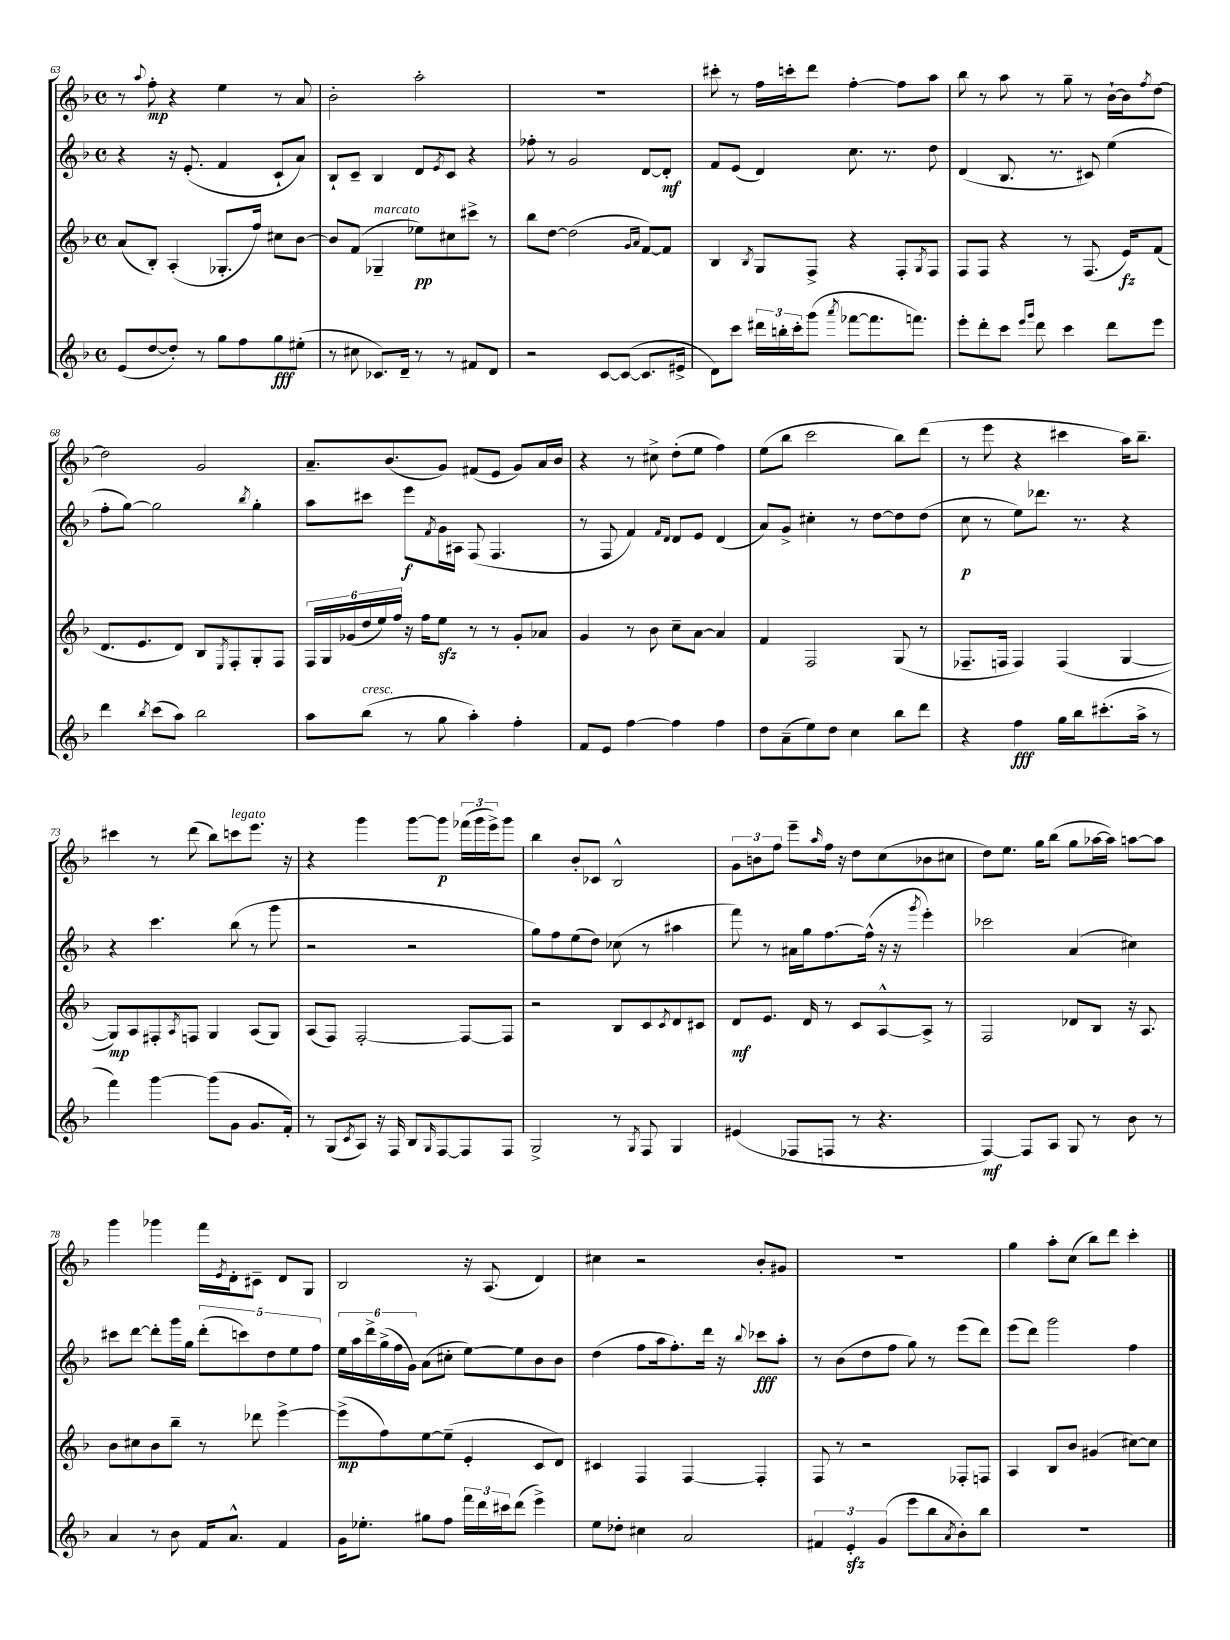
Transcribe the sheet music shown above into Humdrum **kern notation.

**kern	**dynam	**kern	**dynam	**kern	**dynam	**kern	**dynam
*part4	*part4	*part3	*part3	*part2	*part2	*part1	*part1
*staff4	*staff4	*staff3	*staff3	*staff2	*staff2	*staff1	*staff1
*clefG2	*	*clefG2	*	*clefG2	*	*clefG2	*
*k[b-]	*	*k[b-]	*	*k[b-]	*	*k[b-]	*
*M4/4	*	*M4/4	*	*M4/4	*	*M4/4	*
*met(c)	*	*met(c)	*	*met(c)	*	*met(c)	*
=63	=63	=63	=63	=63	=63	=63	=63
(8e/L	.	(8a/L	.	4r	.	8r	.
.	.	.	.	.	.	8qqaa/	.
[8dd/	.	8B-'/J)	.	.	.	8ff'\	mp
8dd'/J])	.	(4A'/	.	16r	.	4r	.
.	.	.	.	(8.e'/	.	.	.
8r	.	.	.	.	.	.	.
8gg\L	.	8.G-X'/L	.	4f/	.	4ee\	.
8ff\	.	.	.	.	.	.	.
.	.	16ff/Jk)	.	.	.	.	.
8gg\	fff	8cc#X\L	.	8c`/L	.	8r	.
(8ee#X'\J	.	[8b-\J	.	8a/J)	.	8a/	.
=64	=64	=64	=64	=64	=64	=64	=64
8r	.	8b-/L]	.	8B-`/L	.	2b-'\	.
8cc#X\	.	(8f/J	.	8c~/J	.	.	.
!	!	!LO:TX:a:i:t=marcato	!	!	!	!	!
8.c-X/L)	.	4G-X~/	.	4B-/	.	.	.
16d~/Jk	.	.	.	.	.	.	.
8r	.	8ee-X\L)	pp	8d/L	.	2aa'\	.
.	.	.	.	8qe/	.	.	.
8r	.	8cc#X\	.	8c/J	.	.	.
8f#X/L	.	8ccc#X^\J	.	4r	.	.	.
8d/J	.	8r	.	.	.	.	.
=65	=65	=65	=65	=65	=65	=65	=65
2r	.	8bb-\L	.	8ff-X'\	.	1r	.
.	.	[8dd\J	.	8r	.	.	.
.	.	(2dd\]	.	2g/	.	.	.
[8c/L	.	.	.	.	.	.	.
(8c/J_	.	.	.	.	.	.	.
.	.	16qqg/LL	.	.	.	.	.
.	.	16qqa/JJ	.	.	.	.	.
8.c/L]	.	[8f/L)	.	[8d/L	.	.	.
.	.	8f/J]	.	8d'/J]	mf	.	.
16e#X^/Jk	.	.	.	.	.	.	.
=66	=66	=66	=66	=66	=66	=66	=66
8d\L)	.	4B-/	.	8f/L	.	8ccc#X'\	.
8ccc\J	.	.	.	(8e/J	.	8r	.
.	.	8qB-/	.	.	.	.	.
24ddd#X\LL	.	8G/L	.	4d/)	.	16ff\LL	.
24bbn'\	.	.	.	.	.	.	.
.	.	.	.	.	.	16cccn'\J	.
24ccc'\J	.	.	.	.	.	.	.
(8ggg\J	.	8F^/J	.	.	.	8ddd\J	.
8qaaa/	.	.	.	.	.	.	.
[8fff-X\L	.	4r	.	8.cc\	.	[4ff'\	.
8.fff-\]	.	.	.	.	.	.	.
.	.	.	.	8.r	.	.	.
.	.	8F'/L	.	.	.	8ff\L]	.
8.fffn\J)	.	.	.	.	.	.	.
.	.	8qG/	.	.	.	.	.
.	.	8F/J	.	8dd\	.	8aa\J	.
=67	=67	=67	=67	=67	=67	=67	=67
8eee'\L	.	8F/L	.	(4d/	.	8bb-\	.
8ddd'\	.	8F/J	.	.	.	8r	.
8ccc\J	.	4r	.	8.B-/	.	8aa\	.
16qqeee/LL	.	.	.	.	.	.	.
16qqggg/JJ	.	.	.	.	.	.	.
8ddd\	.	.	.	.	.	8r	.
.	.	.	.	8.r	.	.	.
4ccc\	.	8r	.	.	.	8gg~\	.
.	.	(8.F/	.	8c#X/)	.	8r	.
8ddd\L	.	.	.	(4ee\	.	[16b-`\LL	.
.	.	16e/KL)	fz	.	.	16b-\J]	.
.	.	.	.	.	.	8qff/	.
8eee\J	.	(8f/J	.	.	.	[8dd\J	.
!!LO:LB:g=z
=68	=68	=68	=68	=68	=68	=68	=68
4ddd\	.	8.d/L	.	8ff'\L	.	2dd\]	.
.	.	.	.	[8gg\J)	.	.	.
.	.	8.e/	.	.	.	.	.
8qbb-/	.	.	.	.	.	.	.
(8ccc\L	.	.	.	2gg\]	.	.	.
8aa\J)	.	8d/J)	.	.	.	.	.
2bb-\	.	8B-/L	.	.	.	2g/	.
.	.	8qE/	.	.	.	.	.
.	.	8F'/	.	.	.	.	.
.	.	.	.	8qbb-/	.	.	.
.	.	8G'/	.	4gg'\	.	.	.
.	.	8F/J	.	.	.	.	.
=69	=69	=69	=69	=69	=69	=69	=69
8aa\L	.	24F/LL	.	8aa\L	.	8.a~/L	.
.	.	24G/	.	.	.	.	.
.	.	(24g-X/	.	.	.	.	.
!LO:TX:a:i:t=cresc.	!	!	!	!	!	!	!
(8bb-\J	.	24dd/	.	8ccc#X\J	.	.	.
.	.	24ee/)	.	.	.	.	.
.	.	.	.	.	.	(8.b-/	.
.	.	24ff/JJ	.	.	.	.	.
8r	.	16r	.	8eee\L	f	.	.
.	.	16ff\KL	.	.	.	.	.
.	.	.	.	8qf/	.	.	.
8gg\	.	8eezz\J	.	16g\L	.	8g/J)	.
.	.	.	.	16A#X\JJ	.	.	.
4aa'\)	.	8r	.	(8F/	.	(8f#X/L	.
.	.	8r	.	4.F/	.	8e/J	.
4ff'\	.	8g-'/L	.	.	.	8g/L)	.
.	.	8a-X/J	.	.	.	16a/L	.
.	.	.	.	.	.	16b-/JJ	.
=70	=70	=70	=70	=70	=70	=70	=70
8f/L	.	4g/	.	8r	.	4r	.
8e/J	.	.	.	8F/	.	.	.
[4ff\	.	8r	.	4f/)	.	8r	.
.	.	8b-\	.	.	.	8cc#X^\	.
.	.	.	.	16qqf/LL	.	.	.
.	.	.	.	16qqd/JJ	.	.	.
4ff\]	.	8cc~\L	.	8d/L	.	(8dd'\L	.
.	.	[8a\J	.	8e/J	.	8ee\J	.
4ff\	.	4a/]	.	(4d/	.	4ff\)	.
=71	=71	=71	=71	=71	=71	=71	=71
8dd\L	.	4f/	.	8a/L)	.	(8ee\L	.
(8a~\	.	.	.	8g^/J	.	8bb-\J	.
8ee\)	.	2F/	.	4cc#X'\	.	2ccc\	.
8dd\J	.	.	.	.	.	.	.
4cc\	.	.	.	8r	.	.	.
.	.	.	.	[8dd\L	.	.	.
8bb-\L	.	(8G/	.	8dd\]	.	8bb-\L)	.
8ddd\J	.	8r	.	(8dd\J	.	(8ddd\J	.
=72	=72	=72	=72	=72	=72	=72	=72
4r	.	8.F-X~/L	.	8cc\	p	8r	.
.	.	.	.	8r	.	8eee\	.
.	.	16Fn/Jk	.	.	.	.	.
4ff\	fff	4F/)	.	8ee\L)	.	4r	.
.	.	.	.	8.ddd-X\J	.	.	.
16gg\LL	.	(4F/	.	.	.	4ccc#X\	.
16bb-\J	.	.	.	8.r	.	.	.
(8.ccc#X'\	.	.	.	.	.	.	.
.	.	[4G/	.	4r	.	16aa\KL)	.
16aa^\Jk	.	.	.	.	.	8.bb-~\J	.
8r	.	.	.	.	.	.	.
!!LO:LB:g=z
=73	=73	=73	=73	=73	=73	=73	=73
4fff\)	.	8G/L])	mp	4r	.	4ccc#X\	.
.	.	8A/	.	.	.	.	.
[4ggg\	.	8F#X'/	.	4.ccc\	.	8r	.
.	.	8qA/	.	.	.	.	.
.	.	8Fn/J	.	.	.	(8ddd\	.
(8ggg\L]	.	4G/	.	.	.	8bb-\L)	.
!	!	!	!	!	!	!LO:TX:a:i:t=legato	!
8g\J	.	.	.	(8bb-\	.	8cccn\	.
8.g/L	.	(8A/L	.	8r	.	8.eee\J	.
.	.	8G/J)	.	8ggg\	.	.	.
16f'/Jk)	.	.	.	.	.	16r	.
=74	=74	=74	=74	=74	=74	=74	=74
8r	.	(8A/L	.	2r	.	4r	.
(8G/L	.	8F/J)	.	.	.	.	.
8qc/	.	.	.	.	.	.	.
8A/J)	.	[2F'/	.	.	.	4ggg\	.
16r	.	.	.	.	.	.	.
16F/	.	.	.	.	.	.	.
8B-/L	.	.	.	2r	.	[8ggg\L	.
16qqG/	.	.	.	.	.	.	.
[8F/	.	.	.	.	.	8ggg\J]	p
8F/]	.	8F/L_	.	.	.	(24fff-X\LL	.
.	.	.	.	.	.	24ggg\	.
.	.	.	.	.	.	24eee^\J)	.
8F/J	.	8F/J]	.	.	.	8ggg\J	.
=75	=75	=75	=75	=75	=75	=75	=75
2G^/	.	2r	.	8gg\L)	.	4bb-\	.
.	.	.	.	8ff\	.	.	.
.	.	.	.	(8ee\	.	8b-'/L	.
.	.	.	.	8dd\J)	.	8c-X/J	.
8r	.	8B-/L	.	(8cc-X\	.	2B-^^/	.
8qG/	.	.	.	.	.	.	.
8F/	.	8c/	.	8r	.	.	.
.	.	8qc/	.	.	.	.	.
4G/	.	8d/	.	4aa#X\	.	.	.
.	.	8c#X/J	.	.	.	.	.
=76	=76	=76	=76	=76	=76	=76	=76
(4e#X/	.	8d/L	mf	8fff\)	.	12g\L	.
.	.	.	.	.	.	12bn\	.
.	.	8.e/J	.	8r	.	.	.
.	.	.	.	.	.	12ff\J	.
8F-X/L	.	.	.	16a#X\LL	.	8eee~\L	.
.	.	16d/	.	16gg\J	.	.	.
.	.	.	.	.	.	16qqaa/	.
8Fn/J	.	8r	.	[8.ff\	.	16ff\Jk	.
.	.	.	.	.	.	16r	.
8r	.	8c/L	.	.	.	8dd\L	.
.	.	.	.	(16ff^^\Jk]	.	.	.
4.r	.	[8A^^/	.	16r	.	(8cc\	.
.	.	.	.	16r	.	.	.
.	.	.	.	8qggg/	.	.	.
.	.	8A^/J]	.	4eee'\)	.	8b-X\	.
.	.	8r	.	.	.	8cc#X\J	.
=77	=77	=77	=77	=77	=77	=77	=77
[4F/)	mf	2F/	.	2ccc-X\	.	8dd\L)	.
.	.	.	.	.	.	8.ee\J	.
8F/L]	.	.	.	.	.	.	.
.	.	.	.	.	.	16gg\KL	.
8A/J	.	.	.	.	.	(8bb-\J	.
8G/	.	8d-X/L	.	(4a/	.	8gg\L	.
8r	.	8B-/J	.	.	.	[16aa-X\L	.
.	.	.	.	.	.	16aa-\JJ])	.
8b-\	.	16r	.	4cc#X\)	.	[8aan\L	.
.	.	8.A/	.	.	.	.	.
8r	.	.	.	.	.	8aa\J]	.
!!LO:LB:g=z
=78	=78	=78	=78	=78	=78	=78	=78
4a/	.	8b-\L	.	8ccc#X\L	.	4ggg\	.
.	.	8cc#X\	.	[8ddd\J	.	.	.
8r	.	8b-\	.	8ddd'\L]	.	4ggg-X\	.
8b-\	.	8bb-~\J	.	16ggg\L	.	.	.
.	.	.	.	16gg\JJ	.	.	.
16f/KL	.	8r	.	(10ddd'\L	.	16fff\LL	.
.	.	.	.	.	.	8qe/	.
8.a^^/J	.	.	.	.	.	16d'\J	.
.	.	.	.	10cccn\)	.	.	.
.	.	8ddd-X\	.	.	.	8c#X~\J	.
.	.	.	.	10dd\	.	.	.
4f/	.	[4eee^\	.	.	.	8d/L	.
.	.	.	.	10ee\	.	.	.
.	.	.	.	.	.	8G/J	.
.	.	.	.	10ff\J	.	.	.
=79	=79	=79	=79	=79	=79	=79	=79
16g\KL	.	(8eee^\L]	mp	24ee\LL	.	2B-/	.
.	.	.	.	24aa\	.	.	.
8.ee-X'\J	.	.	.	.	.	.	.
.	.	.	.	24ddd^\	.	.	.
.	.	8ff\)	.	(24gg^\	.	.	.
.	.	.	.	24ff\	.	.	.
.	.	.	.	24g\JJ)	.	.	.
8gg#X\L	.	[8ee\	.	(8a\L	.	.	.
8ff\J	.	(8ee~\J]	.	8cc#X'\J	.	.	.
24fff\LL	.	4e'/	.	[8ee\L)	.	16r	.
24ddd\	.	.	.	.	.	.	.
.	.	.	.	.	.	(8.A/	.
24ccc#X\J	.	.	.	.	.	.	.
(8ddd\J	.	.	.	8ee\]	.	.	.
4eee^\)	.	8c/L	.	8b-\	.	4d/)	.
.	.	8d/J)	.	8b-\J	.	.	.
=80	=80	=80	=80	=80	=80	=80	=80
8ee\L	.	4c#X/	.	(4dd\	.	4cc#X\	.
8dd-X'\J	.	.	.	.	.	.	.
4cc#X\	.	4F/	.	8ff\L	.	2r	.
.	.	.	.	16aa\k	.	.	.
.	.	.	.	8.ff'\)	.	.	.
2a/	.	[4F/	.	.	.	.	.
.	.	.	.	16ddd\Jk	.	.	.
.	.	.	.	16r	.	.	.
.	.	.	.	8qqbb-/	.	.	.
.	.	4F'/]	.	8ccc-X\L	fff	8b-'/L	.
.	.	.	.	8aa'\J	.	8g#X/J	.
=81	=81	=81	=81	=81	=81	=81	=81
6f#X/	.	8F/	.	8r	.	1r	.
.	.	8r	.	(8b-\L	.	.	.
6ezz'/	.	.	.	.	.	.	.
.	.	2r	.	8dd\	.	.	.
(6g/	.	.	.	.	.	.	.
.	.	.	.	8ff\J	.	.	.
8eee\L	.	.	.	8gg\)	.	.	.
8bb-\	.	.	.	8r	.	.	.
8qa/	.	.	.	.	.	.	.
8b-'\)	.	8F-X'/L	.	(8eee\L	.	.	.
8bb-\J	.	8Fn/J	.	8ddd\J)	.	.	.
=82	=82	=82	=82	=82	=82	=82	=82
1r	.	4A/	.	(8eee\L	.	4gg\	.
.	.	.	.	8ddd\J)	.	.	.
.	.	8B-/L	.	2ggg\	.	8aa'\L	.
.	.	8b-/J	.	.	.	(8cc\J	.
.	.	(4g#X/	.	.	.	8bb-\L)	.
.	.	.	.	.	.	8ddd\J	.
.	.	[8cc#X\L)	.	4ff\	.	4ccc'\	.
.	.	8cc#\J]	.	.	.	.	.
==	==	==	==	==	==	==	==
*-	*-	*-	*-	*-	*-	*-	*-
